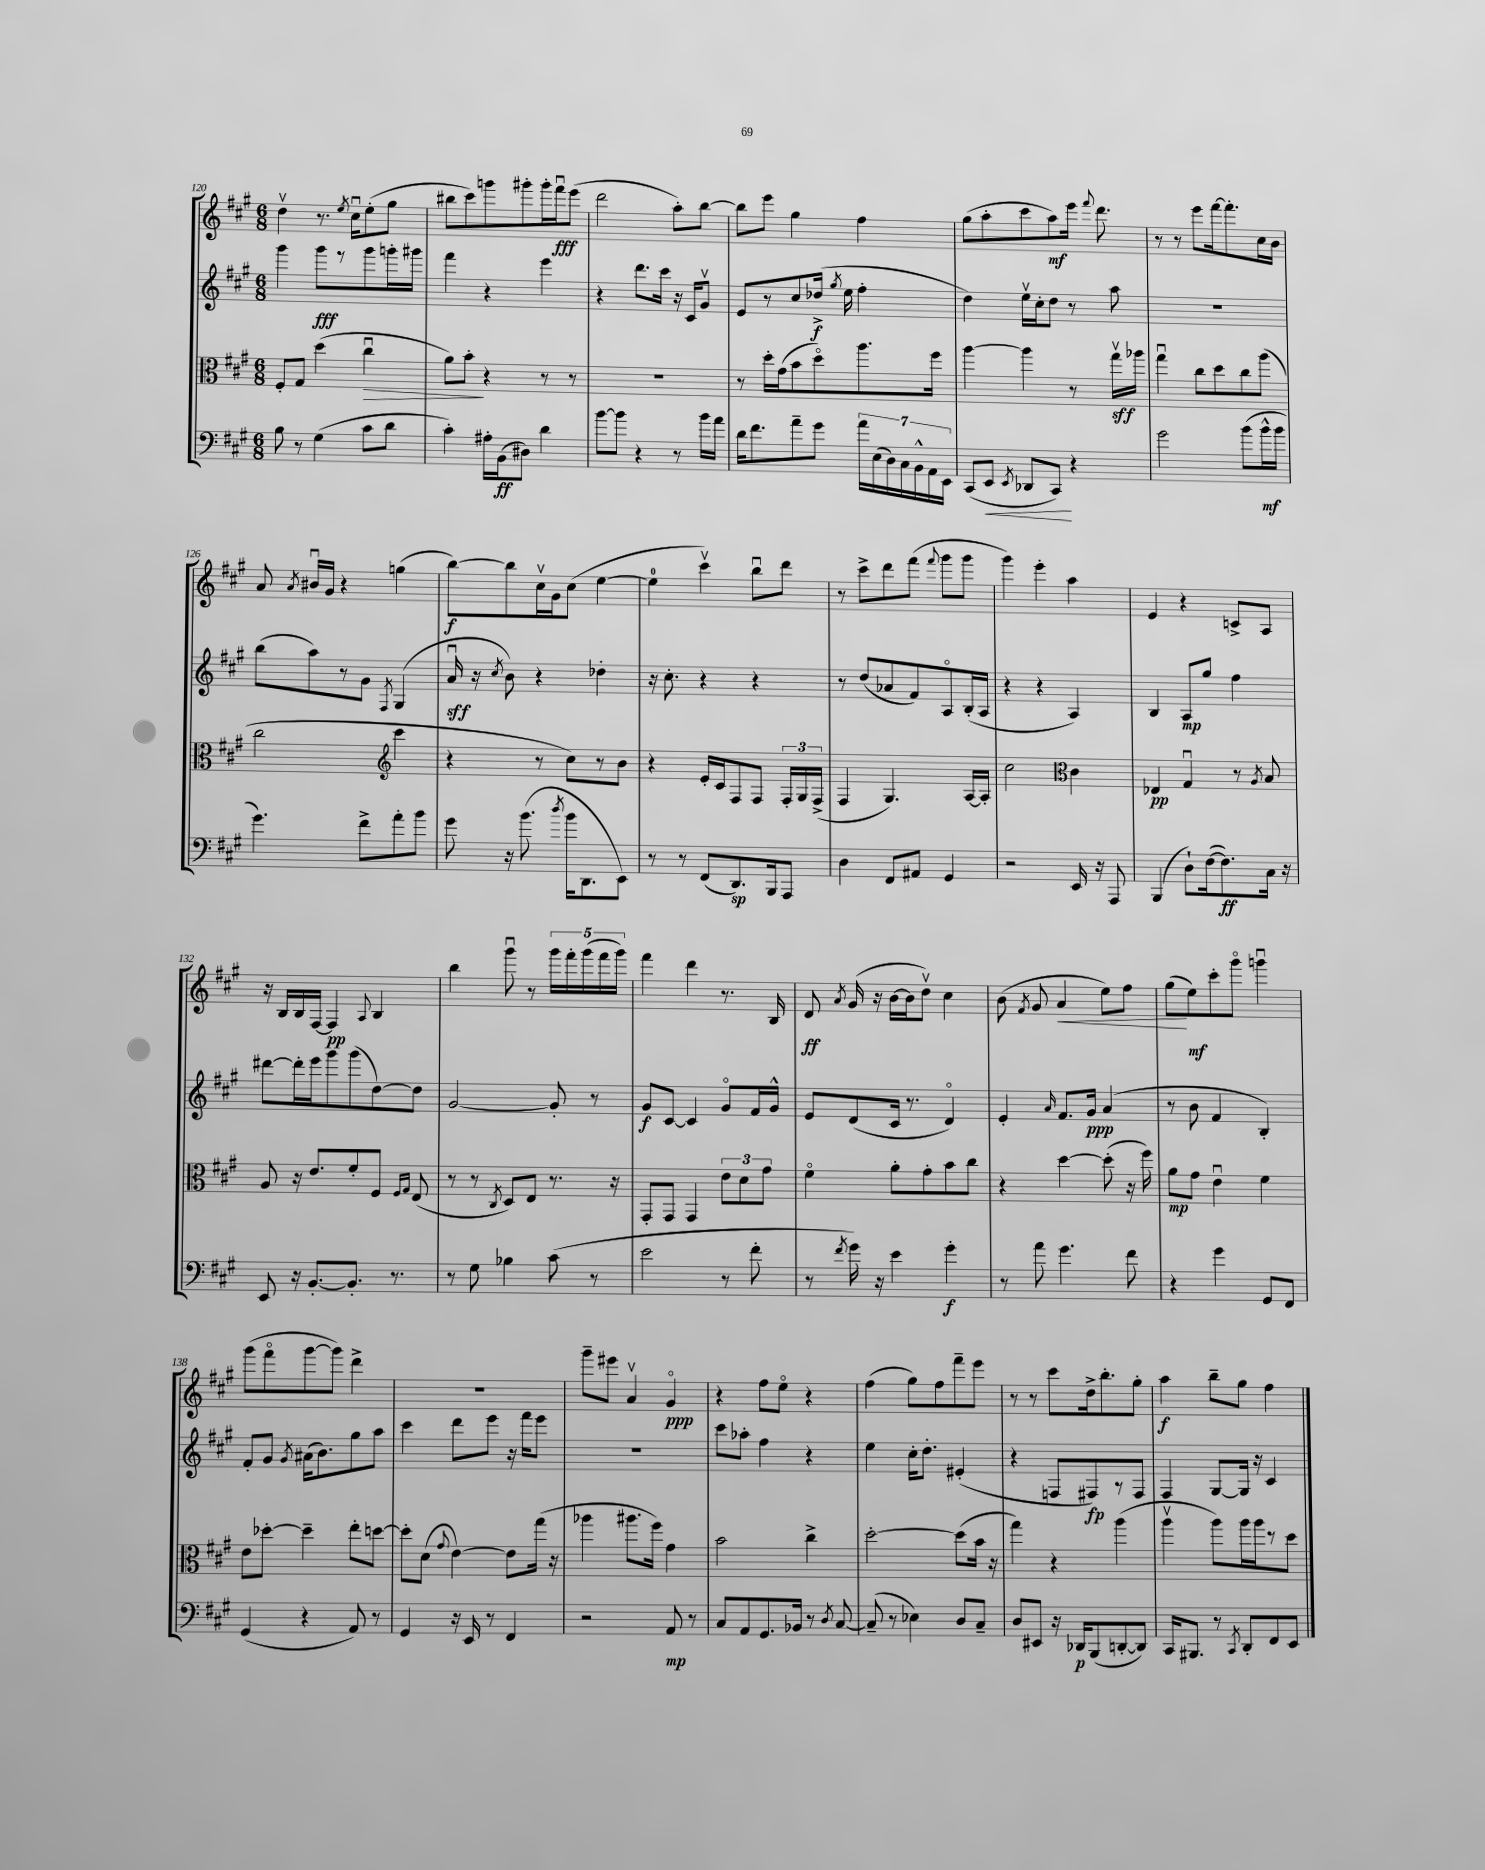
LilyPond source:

<<
\new StaffGroup <<
\new Staff = "s0" {
    \clef treble \key a \major \numericTimeSignature \time 6/8
    \autoBeamOff d''4\upbow r8. \acciaccatura { e''8 } cis''16[\downbow e''8-.( gis''8] |
    bis''8[ cis'''8) g'''8 gis'''8-. gis'''16-. fis'''16\downbow\fff e'''8]( |
    d'''2 a''8[-.) b''8]~ |
    b''8[ e'''8] gis''4 fis''4 |
    gis''8[( a''8-. cis'''8 a''8\mf) e'''16] \appoggiatura { fis'''8 } d'''8. |
    r8 r8 e'''8[ fis'''16~ fis'''8.-. cis''16 b'16] |
    a'8 \acciaccatura { a'8 } bis'16[\downbow gis'16] r4 g''4( |
    b''8[~\f) b''8 cis''16\upbow gis'16 cis''8]( e''4~ |
    e''4-0 cis'''4\upbow) b''8[\downbow d'''8] |
    r8 cis'''8[-> d'''8 fis'''8]( \appoggiatura { fis'''8 } gis'''8[ gis'''8] |
    gis'''4) e'''4-. a''4 |
    e'4 r4 c'8[-> a8] |
    r16 b16[ b16 fis16]~ fis4\pp \appoggiatura { a8 } b4 |
    b''4 gis'''8\downbow r8 \tuplet 5/4 { gis'''16[ fis'''16-. gis'''16( fis'''16 gis'''16]) } |
    fis'''4 d'''4 r8. b16 |
    d'8\ff \acciaccatura { a'8 } gis'16( r16 b'16[~ b'16 d''8]\upbow) cis''4 |
    b'8( \acciaccatura { fis'8 } gis'8 a'4\< e''8[) fis''8] |
    gis''8[\!( e''8\mf) cis'''8-. gis'''8]\flageolet g'''4\downbow |
    gis'''8[( fis'''8\flageolet gis'''8~ gis'''8]) d'''4-> |
    R2. |
    gis'''8[-- eis'''8] a'4\upbow gis'4\flageolet\ppp |
    r4 fis''8[ e''8]\flageolet r4 |
    fis''4( gis''8[) fis''8 fis'''8-- e'''8] |
    r8 r8 cis'''8[ d''16-> b''8.-. gis''8]-. |
    a''4\f b''8[-- gis''8] fis''4 \bar "|." |
}
\new Staff = "s1" {
    \clef treble \key a \major \numericTimeSignature \time 6/8
    \autoBeamOff gis'''4 gis'''8[\fff r8 gis'''8 g'''16-. gis'''16] |
    fis'''4 r4 e'''4 |
    r4 d'''8.[ cis'''16] r16 cis'16[ gis'8]\upbow |
    e'8[ r8 cis''8 des''16]->\f( \acciaccatura { gis''8 } e''16 fis''4-. |
    d''4) e''16[\upbow cis''16-. d''8] r8 a''8 |
    R2. |
    b''8[( a''8) r8 gis'8] \acciaccatura { fis8 } gis4( |
    a'16\downbow\sff r16 \acciaccatura { cis''8 } b'8) r4 des''4-. |
    r16 cis''8.-. r4 r4 |
    r8 d''8[( aes'8 fis'8) a8\flageolet b16-.( a16] |
    r4 r4 a4) |
    b4 a8[\mp gis''8] fis''4 |
    dis'''8[~ dis'''16-. e'''16 gis'''8 gis'''8( d''8~) d''8] |
    gis'2~ gis'8-. r8 |
    gis'8[\f cis'8]~ cis'4 gis'8[\flageolet fis'16 gis'16]-^ |
    e'8[ d'8( cis'16] r8. d'4\flageolet) |
    e'4-. \grace { a'16 } fis'8.[ gis'16]\ppp a'4( |
    r8 b'8 fis'4 b4-.) |
    fis'8[-. gis'8] \acciaccatura { gis'8 } ais'16[( b'8.) gis''8 a''8] |
    cis'''4 d'''8[ e'''8] r16 fis'''16[ e'''8] |
    r2. |
    cis'''8[ aes''8]-. fis''4 r4 |
    e''4 cis''16[-. d''8.]-. eis'4-.( |
    r4 f8[ fis8\fp) r8 fis8] |
    fis4 gis8[~ gis16] r16 cis'4 \bar "|." |
}
\new Staff = "s2" {
    \clef alto \key a \major \numericTimeSignature \time 6/8
    \autoBeamOff fis8[-. gis8] d''4( cis''4\downbow\> |
    a'8[) b'8]-.\! r4 r8 r8 |
    R2. |
    r8 d''16[-. gis'16( b'8 d''8\flageolet) a''8. fis''16] |
    a''4~ a''4 r8 gis''16[\upbow\sff aes''16] |
    gis''4\downbow cis''8[ d''8 cis''8 a''8]( |
    cis''2 \clef treble cis'''4 |
    r4 r8 cis''8[) r8 b'8] |
    r4 e'16[-. cis'16 fis8 fis8] \tuplet 3/2 { fis16[-. gis16 fis16]->( } |
    fis4 gis4.) a16[~ a16]-. |
    cis''2 \clef alto cis'4 |
    ees4\pp gis4\downbow r8 \acciaccatura { a8 } b8 |
    a8 r16 e'8.[ fis'8-. fis8] \grace { fis16[ gis16] } e8( |
    r8 r8 \acciaccatura { cis8 } d8[) e8] r8. r16 |
    gis,8[-. gis,8] gis,4 \tuplet 3/2 { e'8[ d'8 gis'8] } |
    fis'4\flageolet a'8[-. gis'8-. b'8 cis''8] |
    r4 d''4~ d''8-.( r16 fis''16) |
    a'8[\mp gis'8] e'4\downbow fis'4 |
    e'8[ des''8]~-. des''4-- e''8[-. d''8]~ |
    d''8[-. d'8]( \appoggiatura { gis'8 } e'4~) e'8[ gis''16]( r16 |
    aes''4 ais''8.[ fis''16]) gis'4 |
    b'2 cis''4-> |
    d''2~-. d''8[( b'16] r16 |
    gis''4) r4 a''4( |
    a''4\upbow a''8[) a''16 a''16 r8 d''8] \bar "|." |
}
\new Staff = "s3" {
    \clef bass \key a \major \numericTimeSignature \time 6/8
    \autoBeamOff b8 r8 gis4( cis'8[ d'8] |
    cis'4-.) ais16[-. b,16\ff( dis8]) d'4 |
    b'8[~ b'8] r4 r8 b'16[ a'16] |
    d'16[ fis'8. a'8-- gis'8] \tuplet 7/4 { a'16[ e16( d16) cis16 b,16-^ a,16 e,16] } |
    cis,8[( e,8]\< \acciaccatura { e,8 } des,8[ cis,8]\!) r4 |
    gis'2 b'8[( b'16-^\mf b'16] |
    gis'4.) fis'8[-> a'8-. b'8] |
    gis'8 r16 b'8.( \acciaccatura { d''8 } b'16[ d,8. e,8]) |
    r8 r8 fis,8[( d,8.\sp) b,,16 a,,8] |
    d4 fis,8[ ais,8] gis,4 |
    r2 e,16 r16 a,,8 |
    b,,4( d8[-!) fis16~( fis8.\ff) cis16] r16 |
    e,8 r16 b,8.[~-. b,8.]-. r8. |
    r8 gis8 bes4 cis'8( r8 |
    e'2 r8 fis'8-. |
    r8 \acciaccatura { fis'8 } gis'16) r16 e'4 gis'4-.\f |
    r8 a'8 gis'4. fis'8 |
    r4 gis'4 gis,8[ fis,8] |
    gis,4( r4 a,8) r8 |
    gis,4 r16 e,16 r8 fis,4 |
    r2 a,8\mp r8 |
    cis8[ a,8 gis,8. bes,16] r8 \acciaccatura { d8 } cis8~ |
    cis8--( r8 ees4) d8[ cis8]-- |
    d8[ eis,8] r16 des,16[\p b,,8( d,8~-. d,8]) |
    cis,16[ bis,,8.] r8 \acciaccatura { cis,8 } d,8[-. fis,8 e,8] \bar "|." |
}
>>
>>
\layout { \context { \Score currentBarNumber = #120 } }
